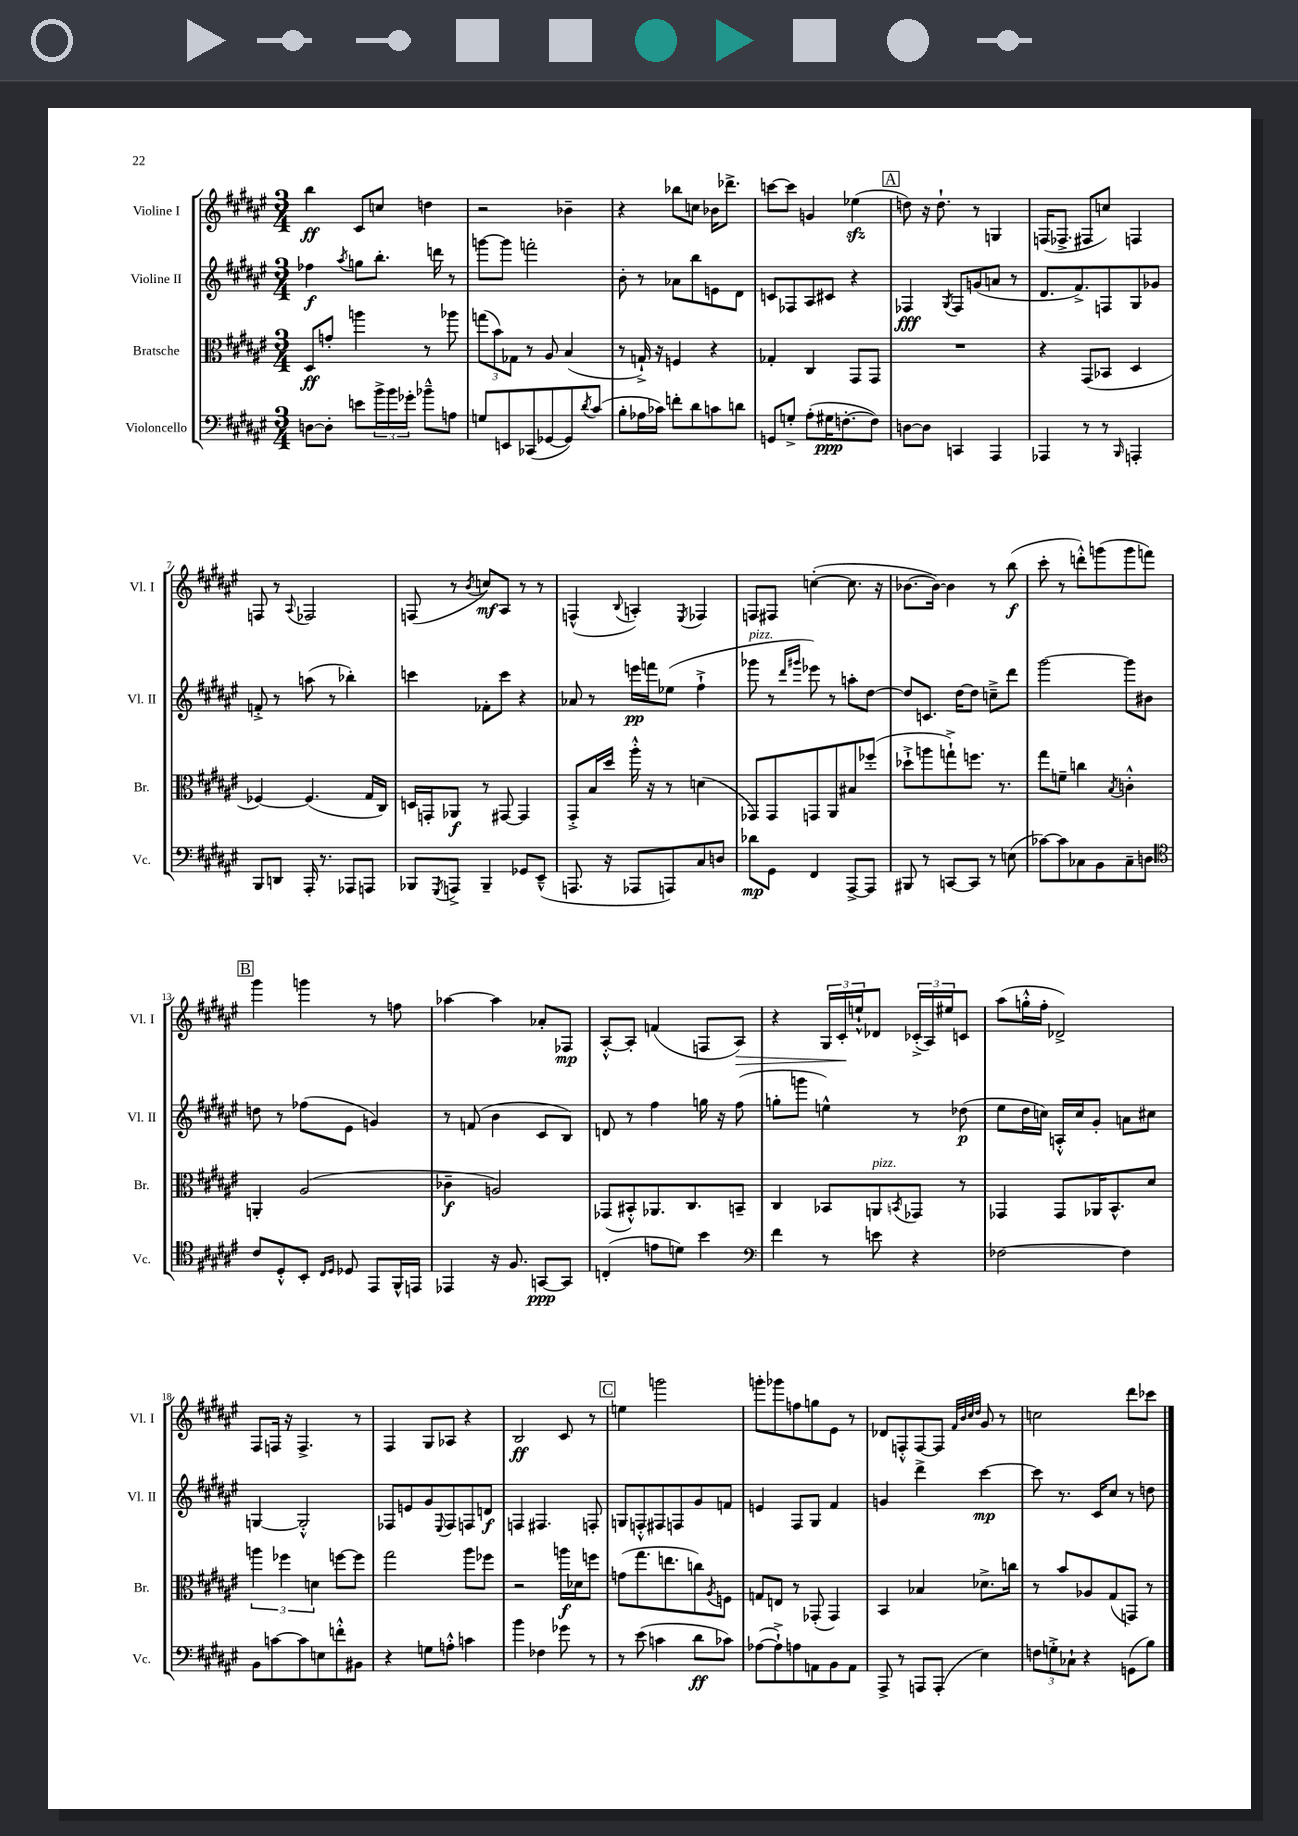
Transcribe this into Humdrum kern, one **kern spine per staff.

**kern	**dynam	**kern	**dynam	**kern	**dynam	**kern	**dynam
*part4	*part4	*part3	*part3	*part2	*part2	*part1	*part1
*staff4	*staff4	*staff3	*staff3	*staff2	*staff2	*staff1	*staff1
*I"Violoncello	*	*I"Bratsche	*	*I"Violine II	*	*I"Violine I	*
*I'Vc.	*	*I'Br.	*	*I'Vl. II	*	*I'Vl. I	*
*clefF4	*	*clefC3	*	*clefG2	*	*clefG2	*
*k[f#c#g#d#a#e#]	*	*k[f#c#g#d#a#e#]	*	*k[f#c#g#d#a#e#]	*	*k[f#c#g#d#a#e#]	*
*M3/4	*	*M3/4	*	*M3/4	*	*M3/4	*
=1	=1	=1	=1	=1	=1	=1	=1
[8Dn\L	.	8D#/L	ff	4ff-X\	f	4bb\	ff
8D'\J]	.	8gn'/J	.	.	.	.	.
.	.	.	.	8qaa#/	.	.	.
8en\L	.	4aan\	.	8ggn\L	.	8c#/L	.
24b^\L	.	.	.	8.bb'\J	.	8ccn/J	.
24b\	.	.	.	.	.	.	.
24g-X'\JJ	.	.	.	.	.	.	.
8b-X~^^\L	.	8r	.	.	.	4ddn\	.
.	.	.	.	16dddn\	.	.	.
8An\J	.	8aa-X\	.	8r	.	.	.
=2	=2	=2	=2	=2	=2	=2	=2
8Gn/L	.	(12ggn\L	.	[8gggn\L	.	2r	.
.	.	12b\)	.	.	.	.	.
8EEn/	.	.	.	8ggg\J]	.	.	.
.	.	12G-X\J	.	.	.	.	.
(8CC-X/	.	8r	.	2fffn'\	.	.	.
[8GG-X/	.	8A#/	.	.	.	.	.
8GG-/])	.	(4B/	.	.	.	4b-X~\	.
8qd#/	.	.	.	.	.	.	.
(8c#/J	.	.	.	.	.	.	.
=3	=3	=3	=3	=3	=3	=3	=3
8B'\L	.	8r	.	8b'\	.	4r	.
16A-X\L	.	16Gn`^/)	.	8r	.	.	.
16c-X\JJ)	.	16r	.	.	.	.	.
8fn'\L	.	4Fn/	.	8a-X\L	.	8bb-X\L	.
8d#\	.	.	.	8bb\	.	8ccn\J	.
8cn\	.	4r	.	8en\	.	16b-X\KL	.
.	.	.	.	.	.	8.ddd-X^\J	.
8dn\J	.	.	.	8d#\J	.	.	.
=4	=4	=4	=4	=4	=4	=4	=4
8GGn/L	.	4G-X'/	.	8cn/L	.	[8cccn\L	.
8Gn'^/J	.	.	.	8F-X/	.	8ccc\J]	.
(8A#'\L	.	4C#/	.	8A#/	.	4gn/	.
16G#X\K	ppp	.	.	8c#X/J	.	.	.
[8.Fn'\	.	.	.	.	.	.	.
.	.	8GG#/L	.	4r	.	(4ee-Xzz\	.
8F\J])	.	8GG#/J	.	.	.	.	.
!!LO:REH:place=s1:t=A
=5	=5	=5	=5	=5	=5	=5	=5
[8Dn\L	.	2.r	.	4F-X/	fff	8ddn\)	.
8D\J]	.	.	.	.	.	16r	.
.	.	.	.	.	.	8.dd`\	.
.	.	.	.	8qG#/	.	.	.
4CCn/	.	.	.	8F-/L	.	.	.
.	.	.	.	(8gn/	.	8r	.
4AAA#/	.	.	.	8an/J	.	4Gn/	.
.	.	.	.	8r	.	.	.
=6	=6	=6	=6	=6	=6	=6	=6
4AAA-X/	.	4r	.	8.d#/L	.	(16Fn/KL	.
.	.	.	.	.	.	8.F-X^/J	.
.	.	.	.	8.f#^/)	.	.	.
8r	.	(8GG#/L	.	.	.	8F#X/L	.
8r	.	8BB-X/J	.	8Fn/	.	8ccn/J)	.
16qqBBB/	.	.	.	.	.	.	.
4AAAn'/	.	4D#/	.	8G#/	.	4Fn/	.
.	.	.	.	8g-X/J	.	.	.
!!LO:LB:g=z
=7	=7	=7	=7	=7	=7	=7	=7
8BBB/L	.	[4F-X/)	.	8fn'^/	.	8Fn/	.
8DDn/J	.	.	.	8r	.	8r	.
.	.	.	.	.	.	8qqA#/	.
16AAA#'/	.	(4.F-/]	.	(8aan\	.	2F-X/	.
8.r	.	.	.	.	.	.	.
.	.	.	.	8r	.	.	.
8AAA-X/L	.	.	.	4bb-X'\)	.	.	.
8AAAn/J	.	16G#/LL	.	.	.	.	.
.	.	16C#/JJ)	.	.	.	.	.
=8	=8	=8	=8	=8	=8	=8	=8
8BBB-X/L	.	16Dn/LL	.	4cccn\	.	(8Fn/	.
.	.	16GGn'/J	.	.	.	.	.
8qGGG#/	.	.	.	.	.	.	.
8AAAn^/J	.	8AA-X/J	f	.	.	8r	.
.	.	.	.	.	.	8qb/	.
4BBB-~/	.	8r	.	8f-X'\L	.	8ccn/L)	mf
.	.	[8GG#X/	.	8ccc\J	.	8A#/J	.
8GG-X/L	.	4GG#/]	.	4r	.	8r	.
(8EE#~^^/J	.	.	.	.	.	8r	.
=9	=9	=9	=9	=9	=9	=9	=9
8.AAAn/	.	8GG#'^/L	.	8a-X/	.	(4Fn^^/	.
.	.	16B/L	.	8r	.	.	.
16r	.	16dd#/JJ	.	.	.	.	.
.	.	.	.	.	.	8qqB/	.
8AAA-X/L	.	16aa#'^^\	.	16eeen\LL	pp	4An'/)	.
.	.	16r	.	16fffn\J	.	.	.
8AAAn/)	.	8r	.	(8ee-X\J	.	.	.
.	.	.	.	.	.	8qE#/	.
8C#/	.	(4dn\	.	4ff#`^\	.	4F-X/	.
8Dn/J	.	.	.	.	.	.	.
=10	=10	=10	=10	=10	=10	=10	=10
!	!	!	!	!LO:TX:a:i:t=pizz.	!	!	!
8d-X\L	mp	8GG-X/L)	.	8ggg-X\	.	8Fn/L	.
8GG#\J	.	8GG-/	.	8r	.	8F#X/J	.
.	.	.	.	16qqddd#/LL	.	.	.
.	.	.	.	16qqggg#X/JJ	.	.	.
4FF#/	.	8GGn/	.	8eee-X\)	.	([4ccn'\	.
.	.	8AA#/	.	8r	.	.	.
[8AAA#^/L	.	8B#X/	.	8aan'\L	.	8.cc\]	.
8AAA#/J]	.	(8ff-X'/J	.	[8dd#\J	.	.	.
.	.	.	.	.	.	16r	.
=11	=11	=11	=11	=11	=11	=11	=11
8BBB#X/	.	8dd-X`^\L	.	8dd#/L]	.	[8.b-X\L	.
8r	.	8aan\	.	8.cn/J	.	.	.
.	.	.	.	.	.	16b-\Jk_)	.
[8CCn/L	.	8ggn`^\)	.	.	.	4b-\]	.
.	.	.	.	[16dd#\KL	.	.	.
8CC/J]	.	8.ffn\J	.	8dd#\J]	.	.	.
8r	.	.	.	8ccn~^\L	.	8r	.
.	.	8.r	.	.	.	.	.
(8En\	.	.	.	8ddd#\J	.	(8bb\	f
=12	=12	=12	=12	=12	=12	=12	=12
[8c-X\L)	.	8gg#\L	.	[2ggg#\	.	8ccc#'\	.
8c-\]	.	8fn~\J	.	.	.	8r	.
8C-X\	.	4ccn\	.	.	.	8dddn'^^\L)	.
8BB\	.	.	.	.	.	(8gggn\	.
.	.	8qB/	.	.	.	.	.
8C-~\	.	4cn'^^\	.	8ggg#\L]	.	8ggg\	.
8Dn\J	.	.	.	8b#X\J	.	8fffn\J)	.
!!LO:LB:g=z
!!LO:REH:place=s1:t=B
=13	=13	=13	=13	=13	=13	=13	=13
*clefC4	*	*	*	*	*	*	*
8c#/L	.	4AAn'/	.	8ddn\	.	4ggg#\	.
8D#'^^/	.	.	.	8r	.	.	.
8BB'/J	.	(2A#/	.	(8ff-X\L	.	4gggn\	.
16qqC#/LL	.	.	.	.	.	.	.
16qqD#/JJ	.	.	.	.	.	.	.
8D-X/	.	.	.	8e#\J	.	.	.
8EE#/L	.	.	.	4gn/)	.	8r	.
16FF#^^/L	.	.	.	.	.	8ffn\	.
16EEn/JJ	.	.	.	.	.	.	.
=14	=14	=14	=14	=14	=14	=14	=14
4EE-X/	.	4c-X~\	f	8r	.	[4aa-X\	.
.	.	.	.	(8fn/	.	.	.
16r	.	2An/)	.	4b\	.	4aa-\]	.
8.F#/	.	.	.	.	.	.	.
[8GGn/L	ppp	.	.	8c#/L	.	8a-X'/L	.
8GG/J]	.	.	.	8B/J)	.	8F-X/J	mp
=15	=15	=15	=15	=15	=15	=15	=15
(4Cn'/	.	(8GG-X/L	.	8dn/	.	[8A#'^^/L	.
.	.	8BB#X'^^/)	.	8r	.	8A#'/J]	.
8en\L	.	8.AA-X/	.	4ff#\	.	(4fn/	.
8dn\J)	.	.	.	.	.	.	.
.	.	8.C#/	.	.	.	.	.
4b\	.	.	.	16ggn\	.	8Fn/L	.
.	.	.	.	16r	.	.	.
!	!	!	!	!	!	!	!LO:HP:b
.	.	8BBn~/J	.	(8ff#\	.	8A#/J)	>
=16	=16	=16	=16	=16	=16	=16	=16
*clefF4	*	*	*	*	*	*	*
4f#\	.	4C#/	.	8ggn'\L	.	4r	.
.	.	.	.	8gggn\J	.	.	.
8r	.	8BB-X/L	.	4een^^\)	.	24G#/LL	.
.	.	.	.	.	.	24c#'/	.
.	.	.	.	.	.	24een`^^/J	]
!	!	!LO:TX:a:i:t=pizz.	!	!	!	!	!
8en\	.	8AAn/	.	.	.	8d-X/J	.
.	.	8qBBn/	.	.	.	.	.
4r	.	8GG-X/J	.	8r	.	(24c-X'^/LL	.
.	.	.	.	.	.	24A#/)	.
.	.	.	.	.	.	24ee#X/J	.
.	.	8r	.	(8dd-X\	p	8cn/J	.
=17	=17	=17	=17	=17	=17	=17	=17
[2F-X\	.	4GG-X/	.	8ee#\L	.	(8aa#\L	.
.	.	.	.	16dd#\L	.	16ggn'^^\L	.
.	.	.	.	16ccn\JJ)	.	16ff#'\JJ	.
.	.	8GG-/L	.	16An'^^/LL	.	2d-X^/)	.
.	.	.	.	16cc/J	.	.	.
.	.	16AA-X/K	.	8g#'/J	.	.	.
.	.	8.BB^^/	.	.	.	.	.
4F-\]	.	.	.	8an\L	.	.	.
.	.	8d#/J	.	8cc#X\J	.	.	.
!!LO:LB:g=z
=18	=18	=18	=18	=18	=18	=18	=18
8BB\L	.	6aan\	.	[4Gn/	.	8F#/L	.
[8cn\	.	.	.	.	.	16Fn/Jk	.
.	.	6ff-X\	.	.	.	.	.
.	.	.	.	.	.	16r	.
8c\]	.	.	.	2G'^^/]	.	4.F^/	.
.	.	6dn\	.	.	.	.	.
8En\	.	.	.	.	.	.	.
8fn'^^\	.	[8ffn\L	.	.	.	.	.
8BB#X\J	.	8ff\J]	.	.	.	8r	.
=19	=19	=19	=19	=19	=19	=19	=19
4r	.	2gg#\	.	8F-X/L	.	4F#/	.
.	.	.	.	8en/	.	.	.
8Gn\L	.	.	.	8g#/	.	8G#/L	.
.	.	.	.	8qqE#/	.	.	.
8An'^^\J	.	.	.	8F-/	.	8A-X/J	.
4cn\	.	8aa#\L	.	8Fn/	.	4r	.
.	.	8ff-X\J	.	8dn/J	f	.	.
=20	=20	=20	=20	=20	=20	=20	=20
4b\	.	2r	.	4Fn/	.	2B/	ff
4F-X\	.	.	.	4.F#X/	.	.	.
8g-X\	.	16aan\LL	f	.	.	8c#/	.
.	.	16d-X\J	.	.	.	.	.
8r	.	8ffn\J	.	8Fn'/	.	8r	.
!!LO:REH:place=s1:t=C
=21	=21	=21	=21	=21	=21	=21	=21
8r	.	(8gn\L	.	8Gn/L	.	4een\	.
(8e#\	.	8.gg#\	.	8Fn'^^/	.	.	.
4cn\	.	.	.	8F#X/	.	2gggn\	.
.	.	8.een\	.	.	.	.	.
.	.	.	.	8Fn/	.	.	.
8d#\L	ff	8ccn\)	.	8g#/	.	.	.
.	.	8qA#/	.	.	.	.	.
8c-X\J)	.	8Fn\J	.	8fn/J	.	.	.
=22	=22	=22	=22	=22	=22	=22	=22
([8A-X\L	.	8Gn/L	.	4en/	.	8gggn'\L	.
8A-`^\])	.	8En/J	.	.	.	8ggg-X\	.
8An\	.	8r	.	8F#/L	.	8ffn\	.
8AAn\	.	(8GG-X'/	.	8G#/J	.	8ggn\	.
8BB\	.	4GG-/)	.	4f#/	.	8e#\J	.
8AA\J	.	.	.	.	.	8r	.
=23	=23	=23	=23	=23	=23	=23	=23
8AAA#^/	.	4BB/	.	4gn/	.	8d-X/L	.
8r	.	.	.	.	.	8Fn'^^/	.
8AAAn/L	.	4B-X/	.	4ddd#^\	.	[8F/	.
(8AAA'/J	.	.	.	.	.	8F/J]	.
.	.	.	.	.	.	32qqf#/LLL	.
.	.	.	.	.	.	32qqb/	.
.	.	.	.	.	.	32qqcc#/	.
.	.	.	.	.	.	32qqdd#/JJJ	.
4E#\)	.	8.d-X^\L	.	[4ccc#\	mp	8g#/	.
.	.	.	.	.	.	8r	.
.	.	16ccn\Jk	.	.	.	.	.
=24	=24	=24	=24	=24	=24	=24	=24
12Fn\L	.	8r	.	8ccc#\]	.	2ccn\	.
12Gn'^\	.	.	.	.	.	.	.
.	.	8b/L	.	8.r	.	.	.
12C-X`\J	.	.	.	.	.	.	.
4r	.	8A-X/	.	.	.	.	.
.	.	.	.	16c#/KL	.	.	.
.	.	(8G#/	.	8cc#/J	.	.	.
(8GGn\L	.	8GGn/J)	.	8r	.	8ddd#\L	.
8B\J)	.	8r	.	8ddn\	.	8ccc-X\J	.
==	==	==	==	==	==	==	==
*-	*-	*-	*-	*-	*-	*-	*-
